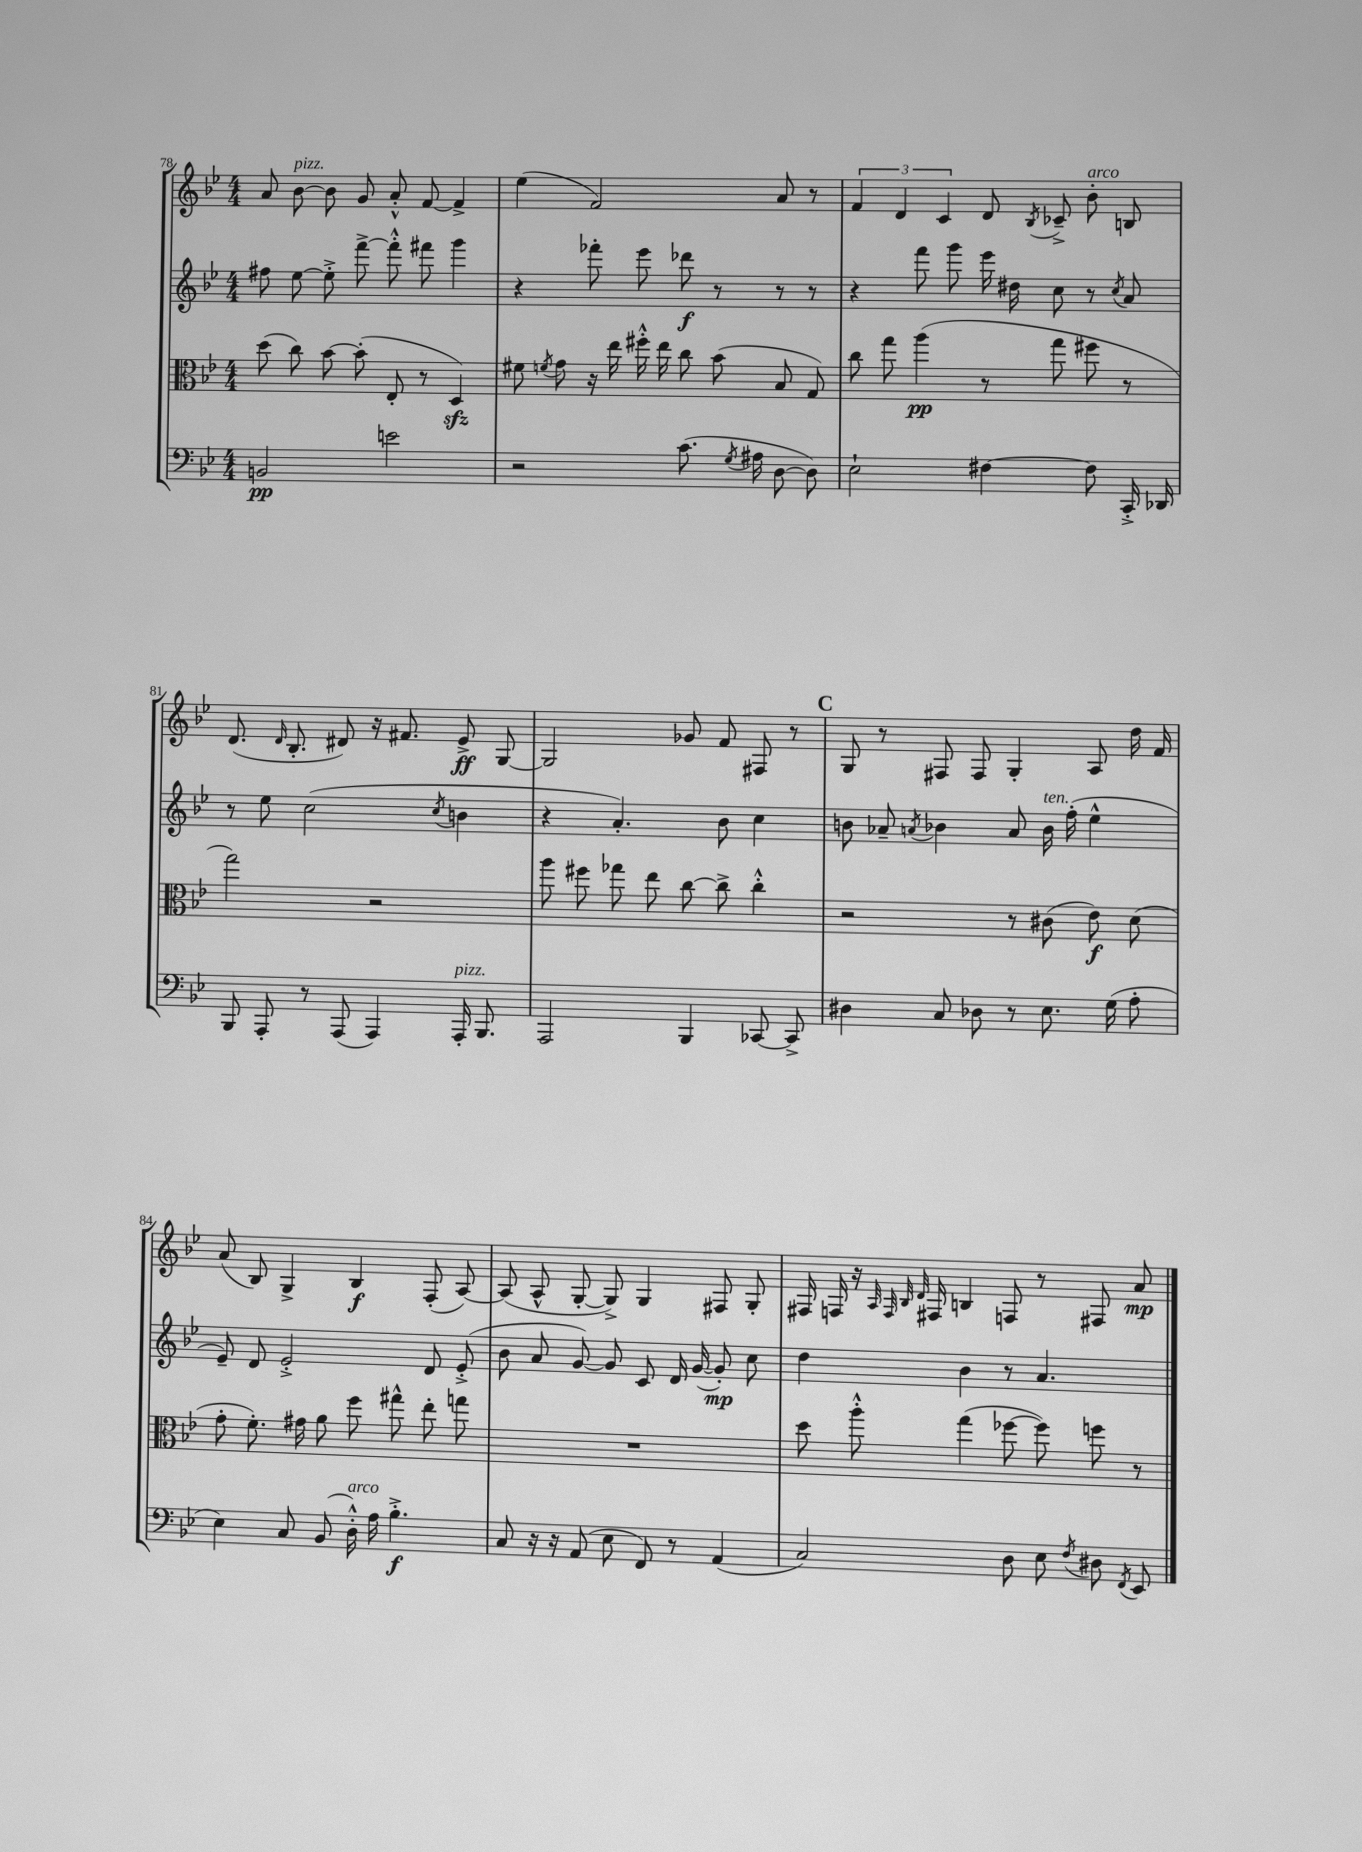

**kern	**kern	**kern	**kern
*staff4	*staff3	*staff2	*staff1
*clefF4	*clefC3	*clefG2	*clefG2
*k[b-e-]	*k[b-e-]	*k[b-e-]	*k[b-e-]
*M4/4	*M4/4	*M4/4	*M4/4
2BB	(8dd	8ff#	8a
.	8cc)	[8ee-	[8b-
.	[8b-	8ee-'^]	8b-]
.	(8b-']	[8fff^	8g
2e	8E-'	8fff'^^]	8a'^^
.	8r	8fff#	[8f
.	4D)	4ggg	4f^]
=	=	=	=
2r	8f#	4r	(4ee-
.	8qf	.	.
.	8g	.	.
.	16r	8fff-'	2f)
.	16ee-	.	.
.	16ff#'^^	8eee-	.
.	16ee-	.	.
(8.c	8cc	8ddd-	.
.	(8b-	8r	.
8qG	.	.	.
16A#	.	.	.
[8D	8B-	8r	8a
8D])	8G)	8r	8r
=	=	=	=
2E-`	8cc	4r	6f
.	8gg	.	.
.	.	.	6d
.	(4aa	8fff	.
.	.	.	6c
.	.	8ggg	.
[4F#	8r	16eee-	8d
.	.	16dd#	.
.	.	.	8qB-
.	8gg	8cc	8c-~^
8F#]	8ff#	8r	8b-'
.	.	8qcc	.
16CC'^	8r	8a	8B
16DD-	.	.	.
=	=	=	=
8BBB-	2gg)	8r	(8.d
8AAA'	.	8ee-	.
.	.	.	16qqd
.	.	.	8.B-'
8r	.	(2cc	.
(8AAA	.	.	8d#)
4AAA)	2r	.	16r
.	.	.	8.f#
.	.	8qcc	.
16AAA'	.	4b	8e-^
8.BBB-	.	.	.
.	.	.	[8G
=	=	=	=
2AAA	8aa	4r	2G]
.	8ff#	.	.
.	8gg-	4.a')	.
.	8ee-	.	.
4BBB-	[8cc	.	8g-
.	8cc^]	8b-	8f
[8CC-	4cc'^^	4cc	8F#
8CC-^]	.	.	8r
=	=	=	=
4D#	2r	8b	8G
.	.	8a-~	8r
.	.	8qa	.
8C	.	4b-	8F#
8D-	.	.	8F#
8r	8r	8a	4G'
8.E-	(8c#	16b-	.
.	.	(16ff'	.
.	8e-)	4ee-^^	8A
(16G	.	.	.
8A'	(8d	.	16dd
.	.	.	16f
=	=	=	=
4E-)	8g'	8e-~)	(8a
.	8.f')	8d	8B-)
8C	.	2e-'^	4G^
.	16g#	.	.
(8BB-	8a	.	.
16D'^^)	8ff	.	4B-
16A	.	.	.
4.B-'^	8gg#^^	.	.
.	8ee-'	8d	(8F'
.	8gg	(8e-'^	[8A)
=	=	=	=
8C	1r	8b-	(8A]
16r	.	8a	8A^^
16r	.	.	.
(8AA	.	[8g)	[8G'
8E-	.	8g]	8G^])
8FF)	.	8c	4G
8r	.	16d	.
.	.	([16g	.
(4AA	.	8g'])	8F#
.	.	8cc	8G'
=	=	=	=
2C)	8dd	4dd	16F#
.	.	.	16F
.	8aa'^^	.	16r
.	.	.	32qqA
.	.	.	32qqF
.	.	.	32qqB-
.	.	.	32qqd
.	.	.	16F#
.	(4gg	4b-	4B
8D	[8ff-	8r	8F
8E-	8ff-])	4.a	8r
8qF	.	.	.
8D#	8ff	.	8F#
8qFF	.	.	.
8EE-	8r	.	8a
==	==	==	==
*-	*-	*-	*-
